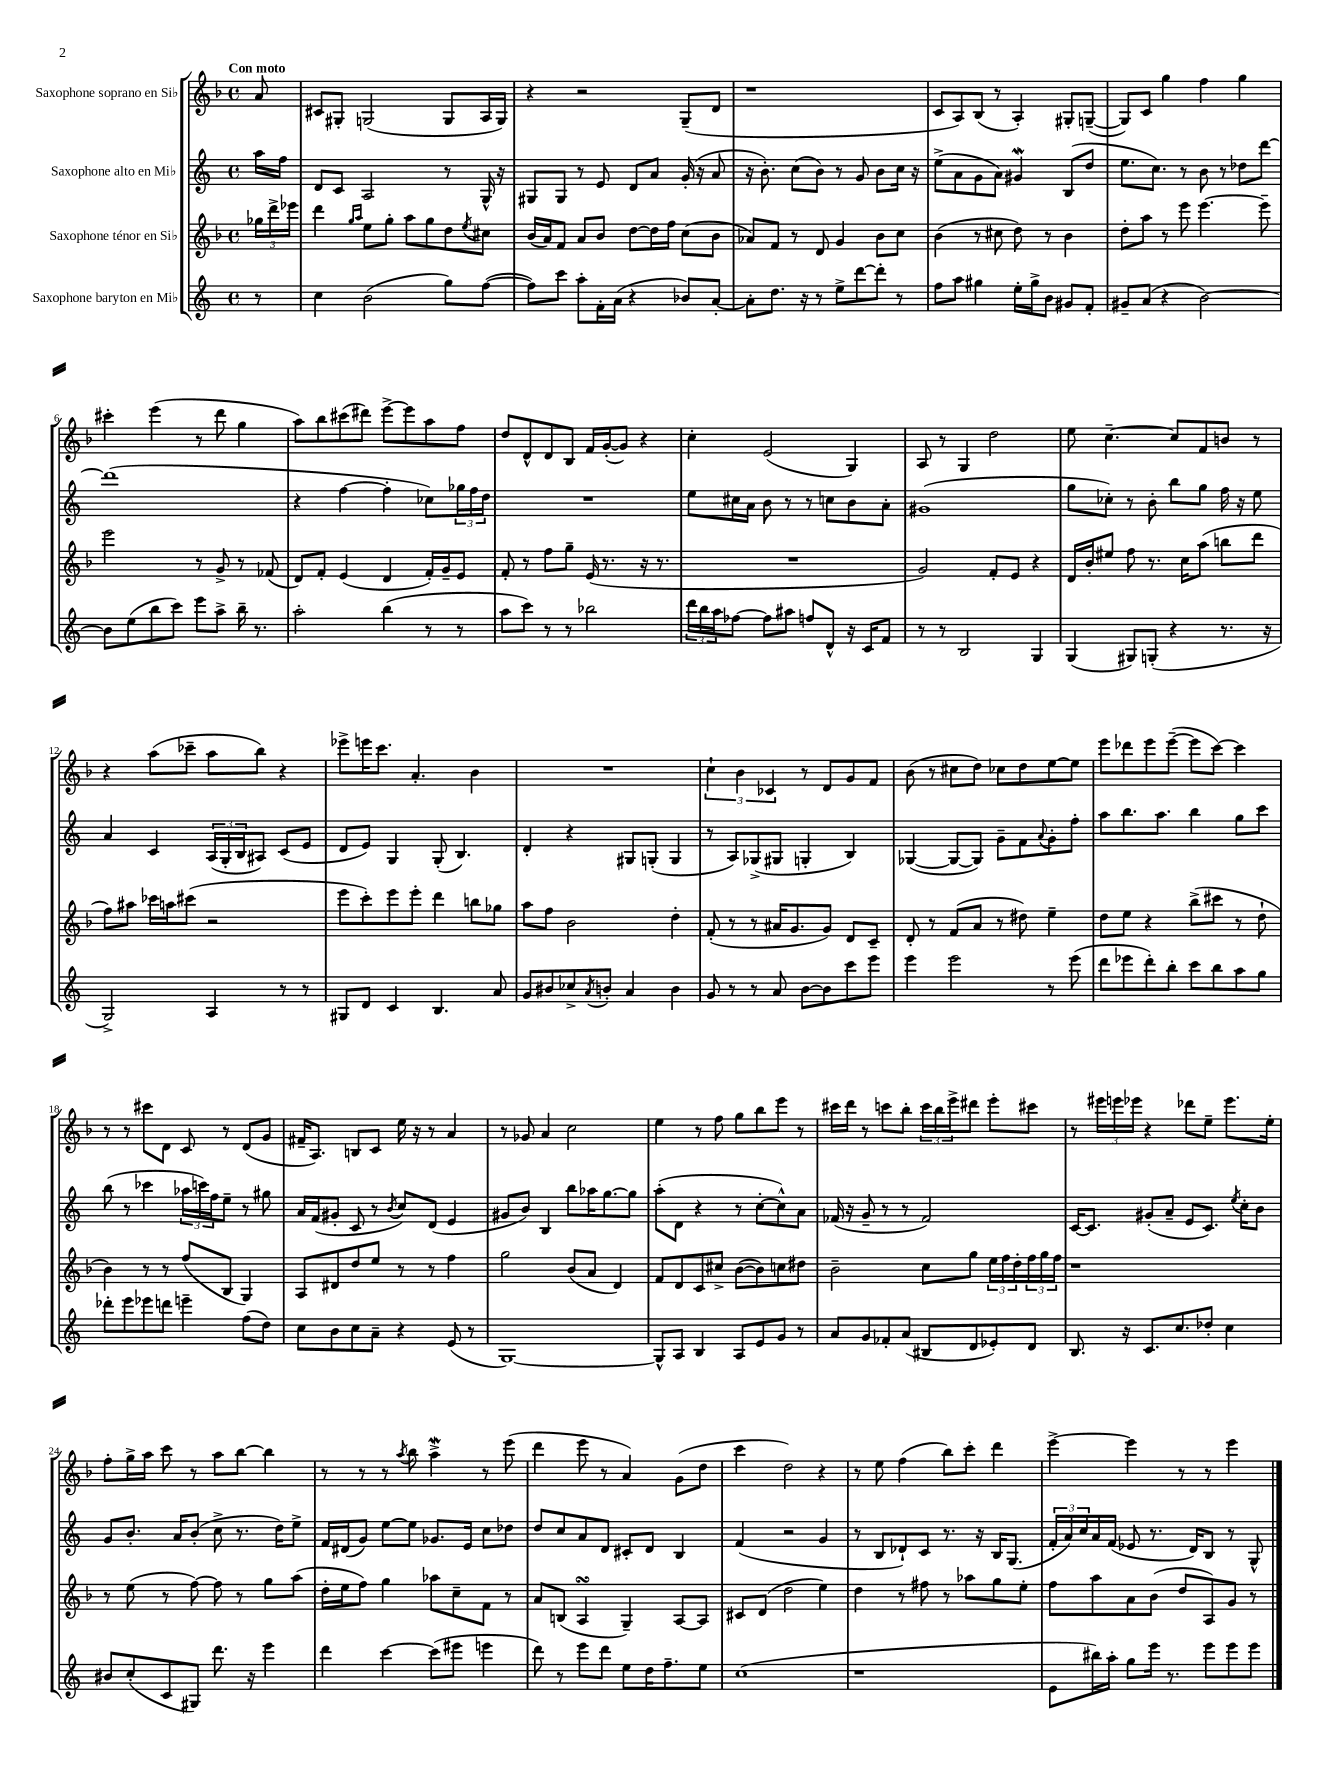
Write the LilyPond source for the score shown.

<<
\new StaffGroup <<
\new Staff = "s0" \with { instrumentName = "Saxophone soprano en Sib" } {
    \clef treble \key f \major \defaultTimeSignature \time 4/4 \partial 8 \tempo "Con moto"
    a'8 |
    cis'8 gis8-. g2( g8 a16 g16) |
    r4 r2 g8--( d'8 |
    r1 |
    c'8 a8) bes8( r8 a4-.) gis8-. g8~--( |
    g8) c'8 g''4 f''4 g''4 |
    cis'''4-. e'''4( r8 d'''8 g''4 |
    a''8) bes''8 cis'''8( dis'''8) e'''8~-> e'''8 a''8 f''8 |
    d''8 d'8-^ d'8 bes8 f'16 g'16~-.( g'8) r4 |
    c''4-. e'2( g4) |
    a8 r8 g4 d''2 |
    e''8 c''4.~-- c''8 f'8 b'8 r8 |
    r4 a''8( ces'''8-- a''8 bes''8) r4 |
    ees'''8-> e'''16 c'''8. a'4.-. bes'4 |
    R1 |
    \tuplet 3/2 { c''4-! bes'4 ces'4 } r8 d'8 g'8 f'8 |
    bes'8( r8 cis''8 d''8) ces''8 d''8 e''8~ e''8 |
    e'''8 des'''8 e'''8 e'''8~--( e'''8 c'''8~) c'''4 |
    r8 r8 cis'''8 d'8 c'8 r8 d'8( g'8 |
    fis'16-- a8.) b8 c'8 e''16 r16 r8 a'4 |
    r8 ges'8 a'4 c''2 |
    e''4 r8 f''8 g''8 bes''8 e'''8 r8 |
    cis'''16 d'''16 r8 c'''8 bes''8-. \tuplet 3/2 { c'''16 bes''16 e'''16-> } dis'''8 e'''8-. cis'''8 |
    r8 \tuplet 3/2 { eis'''16 e'''16 ees'''16 } r4 des'''8 e''8-- ees'''8. e''16-. |
    f''8-. g''16-> a''16 c'''8 r8 a''8 bes''8~ bes''4 |
    r8 r8 r8 \acciaccatura { a''8 } bes''8 a''4->\mordent r8 e'''8( |
    d'''4 e'''8 r8 a'4) g'8( d''8 |
    c'''4 d''2) r4 |
    r8 e''8 f''4( bes''8) c'''8-. d'''4 |
    e'''4~-> e'''4 r8 r8 e'''4 \bar "|." |
}
\new Staff = "s1" \with { instrumentName = "Saxophone alto en Mib" } {
    \clef treble \key c \major \defaultTimeSignature \time 4/4 \partial 8
    a''16 f''16 |
    d'8 c'8 a2 r8 g16-^ r16 |
    gis8 gis8 r8 e'8 d'8 a'8 g'16-.( r16 a'8 |
    r16 b'8.-.) c''8( b'8) r8 g'8 b'8 c''16 r16 |
    e''8->( a'8 g'8 a'8) gis'4\mordent b8( d''8 |
    e''8. c''8.) r8 b'8 r8 des''8 d'''8~ |
    d'''1( |
    r4 f''4~ f''4-. ces''8) \tuplet 3/2 { ges''16 f''16 d''16 } |
    R1 |
    e''8 cis''16 a'16 b'8 r8 r8 c''8 b'8 a'8-. |
    gis'1( |
    g''8 ces''8-.) r8 b'8-. b''8 g''8 f''16 r16 e''8 |
    a'4 c'4 \tuplet 3/2 { a16( g16-. b16 } ais8) c'8( e'8 |
    d'8 e'8) g4 g8-.( b4.) |
    d'4-. r4 gis8 g8-.( g4 |
    r8 a8) ges8->( gis8 g4-. b4) |
    ges4~( ges8~ ges8) g'8-- f'8 \appoggiatura { a'8 } g'8-. f''8-. |
    a''8 b''8. a''8. b''4 g''8 c'''8 |
    b''8( r8 ces'''4 \tuplet 3/2 { aes''16 c'''16) f''16 } e''8-- r8 gis''8 |
    a'16 f'16( gis'8-. c'8 r8 \acciaccatura { b'8 } c''8) d'8( e'4 |
    gis'8 b'8) b4 b''8 aes''16 g''8.~ g''8 |
    a''8-.( d'8 r4 r8 c''8~-. c''8-^) a'8 |
    fes'16( r16 g'8-- r8 r8 fes'2) |
    c'16~ c'8. gis'8-.( a'8-- e'8 c'8.) \acciaccatura { e''8 } c''16-. b'8 |
    g'8 b'8.-. a'16 b'8-.( c''8-> r8. d''16) e''8-> |
    f'16 dis'16( g'8) e''8~ e''8 ges'8. e'16 c''8 des''8 |
    d''8 c''8 a'8 d'8 cis'8-. d'8 b4 |
    f'4( r2 g'4 |
    r8 b8 des'8-!) c'8 r8. r16 b16 g8.( |
    \tuplet 3/2 { f'16-. a'16) c''16 } a'16 f'16( ees'8 r8. d'16) b8 r8 g8-^ \bar "|." |
}
\new Staff = "s2" \with { instrumentName = "Saxophone ténor en Sib" } {
    \clef treble \key f \major \defaultTimeSignature \time 4/4 \partial 8
    \tuplet 3/2 { ges''16 d'''16-> ees'''16 } |
    d'''4 \grace { g''16 a''16 } e''8 g''8-. a''8 g''8 d''8 \acciaccatura { e''8 } cis''8 |
    bes'16( a'16) f'8 a'8 bes'8 d''8~ d''16 f''16 c''8( bes'8 |
    aes'8) f'8 r8 d'8 g'4 bes'8 c''8 |
    bes'4( r8 cis''8 d''8) r8 bes'4 |
    d''8-. a''8 r8 e'''8 e'''4.~ e'''8-- |
    e'''2 r8 g'8-> r8 fes'8( |
    d'8) f'8-. e'4( d'4 f'16-.) g'16-- e'8 |
    f'8-. r8 f''8 g''8-- e'16( r8. r16 r8. |
    R1 |
    g'2) f'8-. e'8 r4 |
    d'16 bes'16-. eis''8 f''8 r8. c''16 a''8( b''8 d'''8 |
    f''8) ais''8 ces'''16 a''16 cis'''8( r2 |
    e'''8 c'''8-.) e'''8 e'''8-. d'''4 b''8 ges''8 |
    a''8 f''8 bes'2 d''4-. |
    f'8-.( r8 r8 ais'16 g'8. g'8) d'8 c'8-- |
    d'8-. r8 f'8( a'8 r8 dis''8) e''4-- |
    d''8 e''8 r4 bes''8->( cis'''8 r8 d''8-! |
    bes'4) r8 r8 f''8( bes8 g4) |
    a8 dis'8 d''8 e''8 r8 r8 f''4 |
    g''2 bes'8( a'8 d'4) |
    f'8 d'8 c'8 cis''8-> bes'8~( bes'8) c''8 dis''8 |
    bes'2-- c''8 g''8 \tuplet 3/2 { e''16 f''16 d''16-. } \tuplet 3/2 { f''16 g''16 f''16 } |
    r1 |
    r8 e''8( r8 f''8~) f''8 r8 g''8 a''8( |
    d''16-. e''16 f''8) g''4 aes''8 c''8-- f'8 r8 |
    a'8 b8( a4\turn g4--) a8~ a8 |
    cis'8 d'8( d''2 e''4) |
    d''4 r8 fis''8 r8 aes''8 g''8 e''8-. |
    f''8 a''8 a'8 bes'8( d''8 a8) g'8 r8 \bar "|." |
}
\new Staff = "s3" \with { instrumentName = "Saxophone baryton en Mib" } {
    \clef treble \key c \major \defaultTimeSignature \time 4/4 \partial 8
    r8 |
    c''4 b'2( g''8) f''8~( |
    f''8) c'''8 a''8-. f'16-. a'16( r4 bes'8) a'8~-. |
    a'8-. d''8. r16 r8 e''8-> d'''8~ d'''8-. r8 |
    f''8 a''8 gis''4 e''16-. gis''16-> b'8 gis'8 f'8-. |
    gis'8-- a'8( r4 b'2~) |
    b'8 e''8( b''8 c'''8) e'''8 a''8-> b''16-- r8. |
    a''2-. b''4( r8 r8 |
    a''8 c'''8) r8 r8 bes''2 |
    \tuplet 3/2 { d'''16 b''16 a''16 } fes''8~ fes''8 ais''8 f''8 d'8-^ r16 c'16 f'8 |
    r8 r8 b2 g4 |
    g4( gis8) g8-.( r4 r8. r16 |
    g2->) a4 r8 r8 |
    gis8 d'8 c'4 b4. a'8 |
    g'8 bis'8 ces''8-> \acciaccatura { a'8 } b'8-. a'4 b'4 |
    g'8 r8 r8 a'8 b'8~ b'8 c'''8 e'''8 |
    e'''4 e'''2 r8 e'''8( |
    d'''8 ees'''8 d'''8-.) b''8-. c'''8 b''8 a''8 g''8 |
    des'''8-. e'''8 ees'''8 d'''8 e'''4-- f''8( d''8) |
    c''8 b'8 c''8 a'8-- r4 e'8( r8 |
    g1~) |
    g8-^ a8 b4 a8 e'8 g'8 r8 |
    a'8 g'8 fes'8-. a'8( bis8 d'8 ees'8-.) d'8 |
    b8. r16 c'8. c''8. des''8-. c''4 |
    bis'8 c''8-.( c'8 gis8) d'''8. r16 e'''4 |
    d'''4 c'''4~ c'''8( eis'''8 e'''4 |
    d'''8) r8 e'''8 d'''8 e''8 d''16 f''8.-- e''8 |
    c''1( |
    r1 |
    e'8 bis''16) a''16-. g''8 e'''16 r8. e'''8 e'''8 e'''8 \bar "|." |
}
>>
>>
